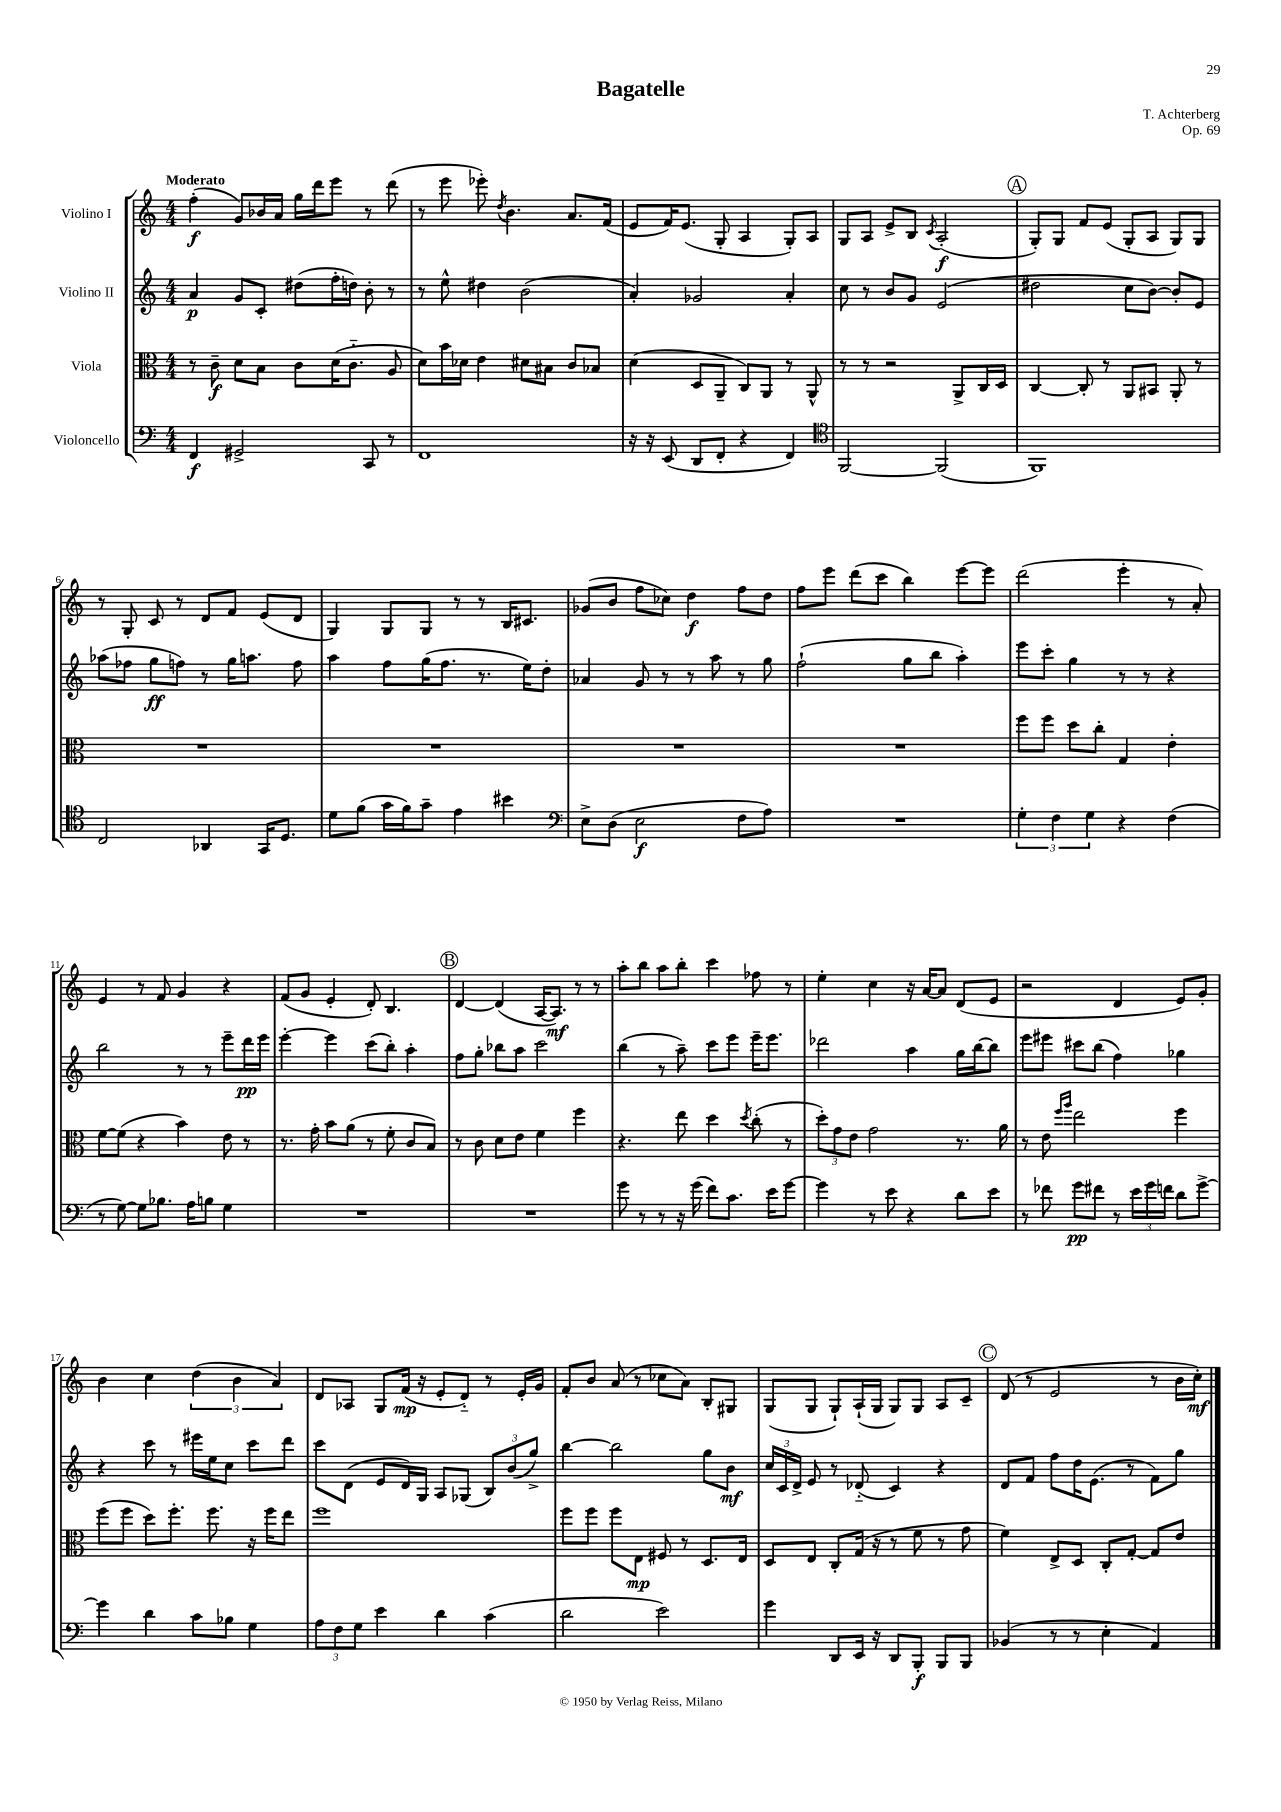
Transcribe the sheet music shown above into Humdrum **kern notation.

**kern	**kern	**kern	**kern
*staff4	*staff3	*staff2	*staff1
*clefF4	*clefC3	*clefG2	*clefG2
*k[]	*k[]	*k[]	*k[]
*M4/4	*M4/4	*M4/4	*M4/4
4FF	8r	4a	(4ff'
.	8c~	.	.
2GG#^	8d	8g	8g)
.	8B	8c'	16b-
.	.	.	16a
.	8c	(8dd#	16gg
.	.	.	16ddd
.	(16d	16ff'	8eee
.	8.c'~	16dd)	.
8CC	.	8b'	8r
8r	8A	8r	(8ddd
=	=	=	=
1FF	8d)	8r	8r
.	16b	8ee^^	8eee
.	16d-	.	.
.	4e	4dd#	8eee-')
.	.	.	8qdd
.	.	.	4.b
.	8d#	(2b	.
.	8B#	.	.
.	8c	.	8.a
.	8B-	.	.
.	.	.	(16f
=	=	=	=
16r	(4d	4a')	8e
16r	.	.	.
(8EE	.	.	16f)
.	.	.	(8.e
8DD	8D	2g-	.
8FF'	8AA~	.	8G'
4r	8C)	.	4A
.	8AA	.	.
4FF)	8r	4a'	8G')
.	8AA^^	.	8A
=	=	=	=
*clefC4	*	*	*
[2FF	8r	8cc	8G
.	8r	8r	8A
.	2r	8b	8e^
.	.	8g	8B
.	.	.	8qc
(2FF]	.	(2e	(2A'
.	8AA^	.	.
.	16C	.	.
.	16D	.	.
=	=	=	=
1FF)	[4C	2dd#	8G')
.	.	.	8G
.	8C']	.	8f
.	8r	.	(8e
.	8AA	8cc	8G'
.	8BB#	[8b)	8A
.	8AA'	8b']	8G)
.	8r	8e	8G
=	=	=	=
2C	1r	(8aa-	8r
.	.	8ff-	8G'
.	.	8gg	8c
.	.	8ff)	8r
4AA-	.	8r	8d
.	.	16gg	8f
.	.	8.aa	.
16GG	.	.	(8e
8.D	.	.	.
.	.	8ff	8d
=	=	=	=
8d	1r	4aa	4G)
(8f	.	.	.
16g	.	8ff	8G
16f)	.	.	.
8g~	.	(16gg	8G
.	.	8.ff	.
4e	.	.	8r
.	.	8.r	8r
4b#	.	.	16B
.	.	16ee)	8.c#
.	.	8dd'	.
=	=	=	=
*clefF4	*	*	*
8E^	1r	4a-	(8g-
(8D	.	.	8b
2E	.	8g	8ff
.	.	8r	8cc-)
.	.	8r	4dd
.	.	8aa	.
8F	.	8r	8ff
8A)	.	8gg	8dd
=	=	=	=
1r	1r	(2ff`	8ff
.	.	.	8eee
.	.	.	(8ddd
.	.	.	8ccc
.	.	8gg	4bb)
.	.	8bb	.
.	.	4aa')	[8eee
.	.	.	8eee]
=	=	=	=
6G'	8ff	8eee	(2ddd
.	8ff	8ccc'	.
6F	.	.	.
.	8dd	4gg	.
6G	.	.	.
.	8cc'	.	.
4r	4G	8r	4eee'
.	.	8r	.
(4F	4e'	4r	8r
.	.	.	8a')
=	=	=	=
8r	[8f	2bb	4e
[8G)	(8f]	.	.
8G]	4r	.	8r
8.B-	.	.	8f
.	4b)	8r	4g
16A	.	.	.
8B	.	8r	.
4G	8e	8eee~	4r
.	8r	16ddd	.
.	.	16eee	.
=	=	=	=
1r	8.r	[4eee'	(8f
.	.	.	8g
.	16g'	.	.
.	8b	4eee]	4e'
.	(8a	.	.
.	8r	(8ccc	8d')
.	8f'	8bb')	4.B
.	8c	4aa'	.
.	8B)	.	.
=	=	=	=
1r	8r	8ff	[4d
.	8c	8gg'	.
.	8d	8bb-	(4d]
.	8e	8aa	.
.	4f	2ccc	[16A
.	.	.	8.A])
.	4ff	.	8r
.	.	.	8r
=	=	=	=
8g	4.r	(4bb	8aa'
8r	.	.	8bb
8r	.	8r	8aa
16r	8ee	8aa~)	8bb'
(16g	.	.	.
8f)	4dd	8ccc	4ccc
8.c	.	8eee	.
.	8qdd	.	.
.	(8cc'	16eee~	8ff-
16e	.	8.eee	.
[8g	8r	.	8r
=	=	=	=
4g]	12dd')	2ddd-	4ee'
.	12g	.	.
.	12e	.	.
8r	2g	.	4cc
8e	.	.	.
4r	.	4aa	16r
.	.	.	[16a
.	.	.	8a]
8d	8.r	16gg	(8d
.	.	[16bb	.
8e	.	8bb]	8e
.	16a	.	.
=	=	=	=
8r	8r	8eee	2r
8f-	8e	8eee#	.
.	16qqff	.	.
.	16qqaa	.	.
8g	2ee	8ccc#	.
8f#	.	(8bb	.
8r	.	4ff)	4d
24e	.	.	.
24g	.	.	.
24f	.	.	.
8d	4ff	4gg-	8e)
[8g^	.	.	8g'
=	=	=	=
4g]	(8ff	4r	4b
.	8ff	.	.
4d	8dd)	8ccc	4cc
.	8.ff'	8r	.
8c	.	16eee#	(6dd
.	8.ff	16ee	.
8B-	.	8cc	.
.	.	.	6b
4G	16r	8ccc	.
.	16ff	.	.
.	.	.	6a)
.	8ee	8ddd	.
=	=	=	=
12A	1ff	8ccc	8d
12F	.	.	.
.	.	(8d	8A-
12G	.	.	.
4e	.	8e	8G
.	.	16d)	(16f
.	.	16G	16r
4d	.	8A	8e'
.	.	(8G-	8d'~)
(4c	.	12B)	8r
.	.	(12b	.
.	.	.	16e'
.	.	12gg^)	.
.	.	.	16g
=	=	=	=
2d	8ff	[4bb	8f'
.	8ff	.	8b
.	8ff	2bb]	(8a
.	8E	.	8r
2e)	8F#	.	8cc-
.	8r	.	8a)
.	8.D	8gg	8B'
.	.	8b	8G#
.	16E	.	.
=	=	=	=
4g	8D	24cc	(8G
.	.	24c	.
.	.	24d^	.
.	8E	8e	8G
8DD	8C'	8r	8G`)
16EE	(16G	(8d-'~	(16A`
16r	16r	.	16G
8DD	8r	4c)	8G)
8BBB'	8f	.	8G
8BBB	8r	4r	8A
8BBB	8g	.	8c~
=	=	=	=
(4BB-	4f)	8d	(8d
.	.	8f	8r
8r	8E^	8ff	2e
8r	8D	16dd	.
.	.	(8.e	.
4E'	8C'	.	.
.	[8G'	8r	.
4AA)	8G]	8f)	8r
.	8e	8gg	16b
.	.	.	16cc')
==	==	==	==
*-	*-	*-	*-
